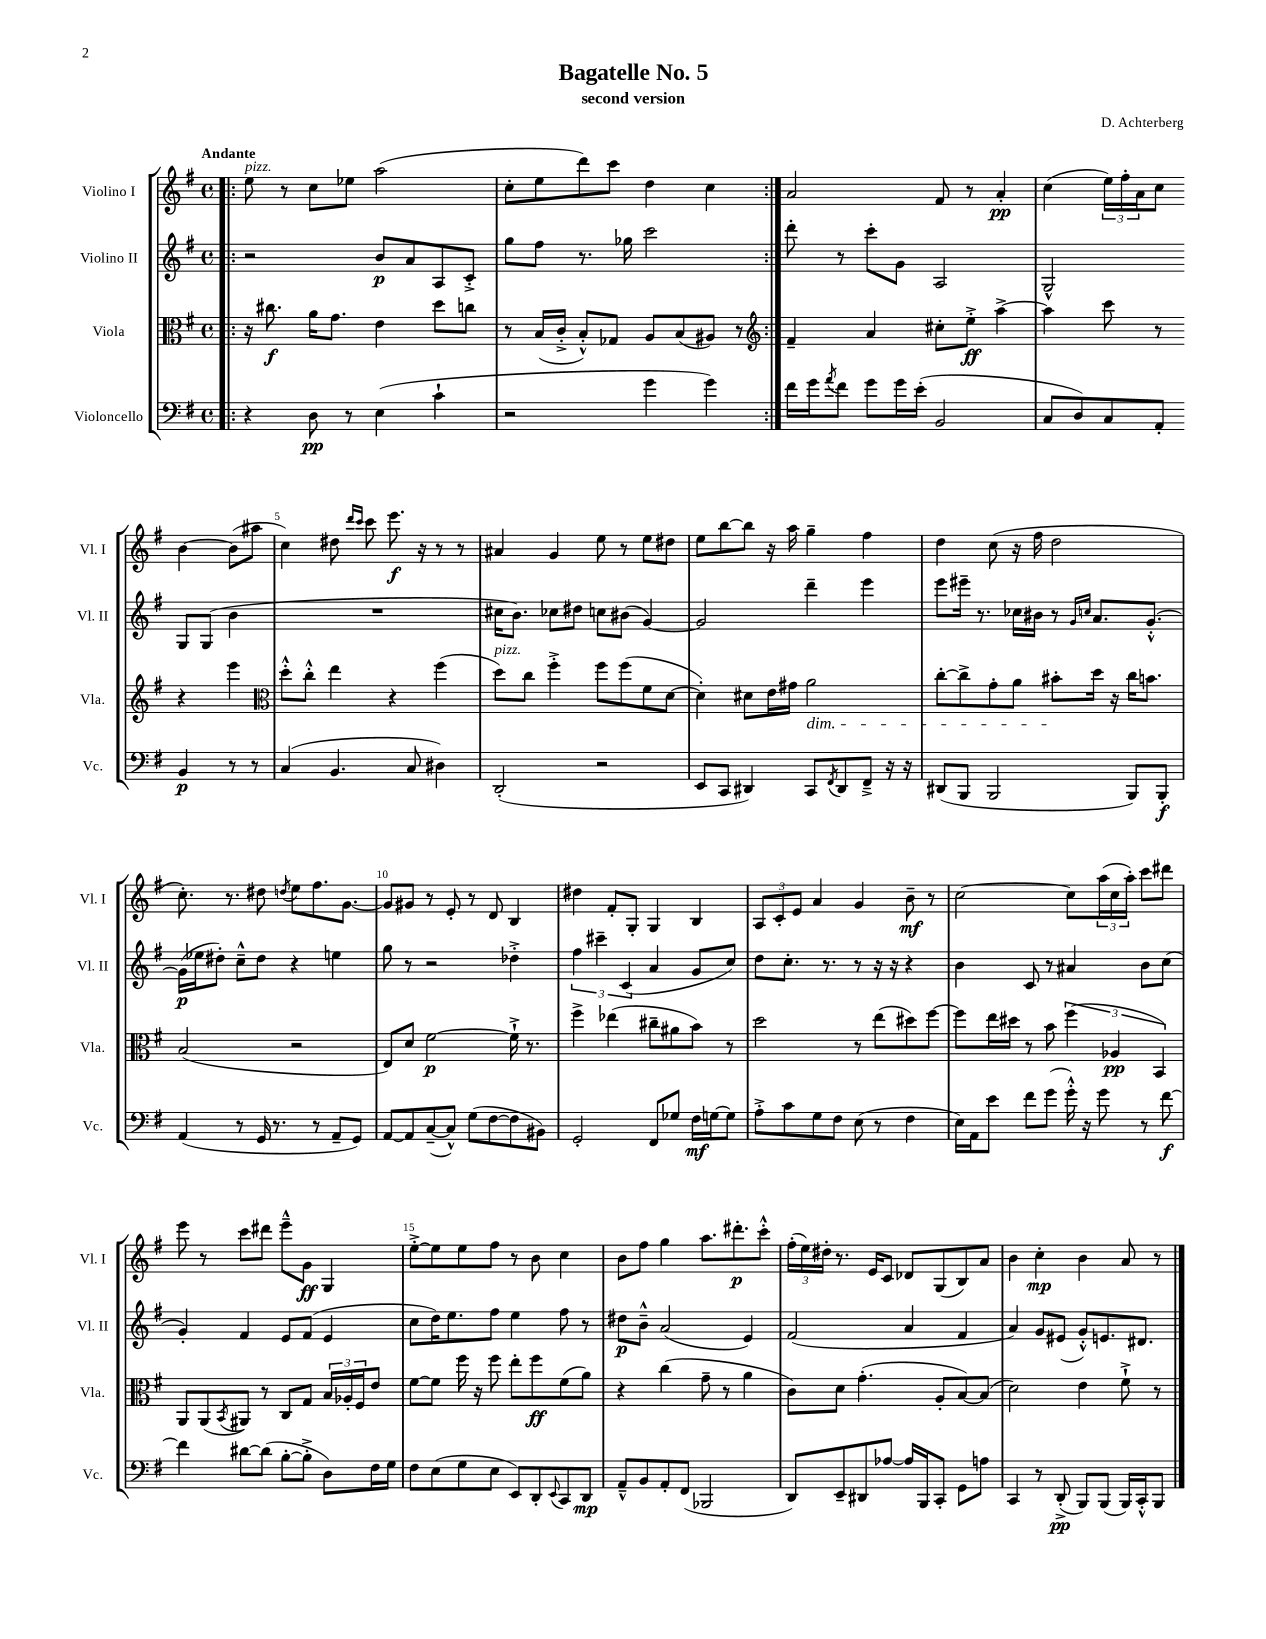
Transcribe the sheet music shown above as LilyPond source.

\header { title = "Bagatelle No. 5" composer = "D. Achterberg" subtitle = "second version" }
<<
\new StaffGroup <<
\new Staff = "s0" \with { instrumentName = "Violino I" shortInstrumentName = "Vl. I" } {
    \clef treble \key g \major \defaultTimeSignature \time 4/4 \tempo "Andante"
    \repeat volta 2 { \bar ".|:" e''8^\markup { \italic "pizz." } r8 c''8 ees''8 a''2( |
    c''8-. e''8 d'''8) c'''8 d''4 c''4 | }
    a'2 fis'8 r8 a'4-.\pp |
    c''4( \tuplet 3/2 { e''16) fis''16-. a'16 } c''8 b'4~ b'8( ais''8 |
    c''4) dis''8 \grace { d'''16 c'''16 } c'''8 e'''8.\f r16 r8 r8 |
    ais'4 g'4 e''8 r8 e''8 dis''8 |
    e''8 b''8~ b''8 r16 a''16 g''4-- fis''4 |
    d''4 c''8( r16 fis''16 d''2 |
    c''8.-.) r8. dis''8 \acciaccatura { d''8 } e''8 fis''8. g'8.~ |
    g'8 gis'8 r8 e'8-. r8 d'8 b4 |
    dis''4 fis'8-. g8-. g4 b4 |
    \tuplet 3/2 { a8 c'8-. e'8 } a'4 g'4 b'8--\mf r8 |
    c''2~ c''8 \tuplet 3/2 { a''16( c''16 a''16-.) } c'''8 dis'''8 |
    e'''8 r8 c'''8 dis'''8 e'''8---^ g'8\ff g4 |
    e''8~-.-> e''8 e''8 fis''8 r8 b'8 c''4 |
    b'8 fis''8 g''4 a''8. dis'''8.-.\p c'''8-.-^ |
    \tuplet 3/2 { fis''16-.( e''16) dis''16-. } r8. e'16 c'8 des'8 g8( b8) a'8 |
    b'4 c''4-.\mp b'4 a'8 r8 \bar "|." |
}
\new Staff = "s1" \with { instrumentName = "Violino II" shortInstrumentName = "Vl. II" } {
    \clef treble \key g \major \defaultTimeSignature \time 4/4
    \repeat volta 2 { \bar ".|:" r2 b'8\p a'8 a8 c'8-.-> |
    g''8 fis''8 r8. ges''16 c'''2 | }
    d'''8-. r8 c'''8-. g'8 a2 |
    g2-^ g8 g8( b'4 |
    R1 |
    cis''16 b'8.) ces''8 dis''8 c''8 bis'8( g'4~) |
    g'2 d'''4-- e'''4 |
    e'''8 eis'''16-- r8. ces''16 bis'16 r8 \grace { g'16 c''16 } a'8. g'8.~-.-^ |
    g'16\p( ees''16 dis''8-.) c''8---^ dis''8 r4 e''4 |
    g''8 r8 r2 des''4-.-> |
    \tuplet 3/2 { fis''4 cis'''4-- c'4( } a'4 g'8 c''8) |
    d''8 c''8.-. r8. r8 r16 r16 r4 |
    b'4 c'8 r8 ais'4 b'8 c''8( |
    g'4-.) fis'4 e'8 fis'8( e'4 |
    c''8 d''16) e''8. fis''8 e''4 fis''8 r8 |
    dis''8\p b'8---^ a'2( e'4) |
    fis'2( a'4 fis'4 |
    a'4) g'8 eis'8( g'8-.-^) e'8. dis'8. \bar "|." |
}
\new Staff = "s2" \with { instrumentName = "Viola" shortInstrumentName = "Vla." } {
    \clef alto \key g \major \defaultTimeSignature \time 4/4
    \repeat volta 2 { \bar ".|:" r16 cis''8.\f a'16 g'8. e'4 d''8 c''8 |
    r8 b16( c'16-.-> b8-.-^) ges8 a8 b8( ais8) r8 | }
    \clef treble fis'4-- a'4 cis''8-. e''8-.->\ff a''4~-> |
    a''4 c'''8 r8 r4 e'''4 |
    \clef alto d''8-.-^ c''8-.-^ e''4 r4 fis''4( |
    d''8^\markup { \italic "pizz." }) c''8 fis''4-.-> fis''8 fis''8( fis'8 d'8~ |
    d'4-.) dis'8 e'16 gis'16 a'2\dim |
    c''8~-. c''8-> g'8-. a'8 bis'8-.\! d''16 r16 c''16 b'8. |
    b2( r2 |
    e8) d'8 fis'2~\p fis'16-!-> r8. |
    fis''4-> ees''4( cis''8-- ais'8 b'8) r8 |
    d''2 r8 e''8( dis''8) fis''8~ |
    fis''8 e''16 dis''16 r8 b'8 \tuplet 3/2 { fis''4( aes4\pp b,4) } |
    a,8 a,8( \acciaccatura { b,8 } ais,8) r8 c8 g8 \tuplet 3/2 { b16 aes16-. fis16 } e'8 |
    fis'8~ fis'8 fis''16 r16 fis''8 e''8-. fis''8\ff fis'8( a'8) |
    r4 c''4( g'8-- r8 a'4 |
    c'8) d'8 g'4.-.( a8-. b8~) b8( |
    d'2) e'4 fis'8-!-> r8 \bar "|." |
}
\new Staff = "s3" \with { instrumentName = "Violoncello" shortInstrumentName = "Vc." } {
    \clef bass \key g \major \defaultTimeSignature \time 4/4
    \repeat volta 2 { \bar ".|:" r4 d8\pp r8 e4( c'4-! |
    r2 g'4 g'4) | }
    fis'16 g'16 \acciaccatura { a'8 } fis'8 g'8 g'16 e'16-.( b,2 |
    c8 d8) c8 a,8-. b,4\p r8 r8 |
    c4( b,4. c8 dis4) |
    d,2-.( r2 |
    e,8 c,8 dis,4) c,8 \acciaccatura { fis,8 } dis,8 fis,8---> r16 r16 |
    dis,8( b,,8 b,,2 b,,8) b,,8-.\f |
    a,4( r8 g,16 r8. r8 a,8-- g,8) |
    a,8~ a,8 c8~--( c8-^) g8( fis8~ fis8 bis,8) |
    g,2-. fis,8 ges8 fis16\mf g16~ g8 |
    a8-.-> c'8 g8 fis8 e8( r8 fis4 |
    e16) a,16 e'8 fis'8 g'8( g'16-.-^) r16 g'8 r8 fis'8~\f |
    fis'4 dis'8~ dis'8( b8~-. b8-.-> d8) fis16 g16 |
    fis8 e8( g8 e8 e,8) d,8-. \appoggiatura { e,8 } c,8 d,8\mp |
    a,8---^ b,8 a,8-. fis,8( bes,,2 |
    d,8) e,8-- dis,8 aes8~ aes16 b,,16 c,8-. g,8 a8 |
    c,4 r8 d,8-.->\pp( b,,8) b,,8( b,,16) c,16-.-^ b,,8 \bar "|." |
}
>>
>>
\layout { \context { \Score \override BarNumber.break-visibility = ##(#f #t #t) barNumberVisibility = #(every-nth-bar-number-visible 5) } }
